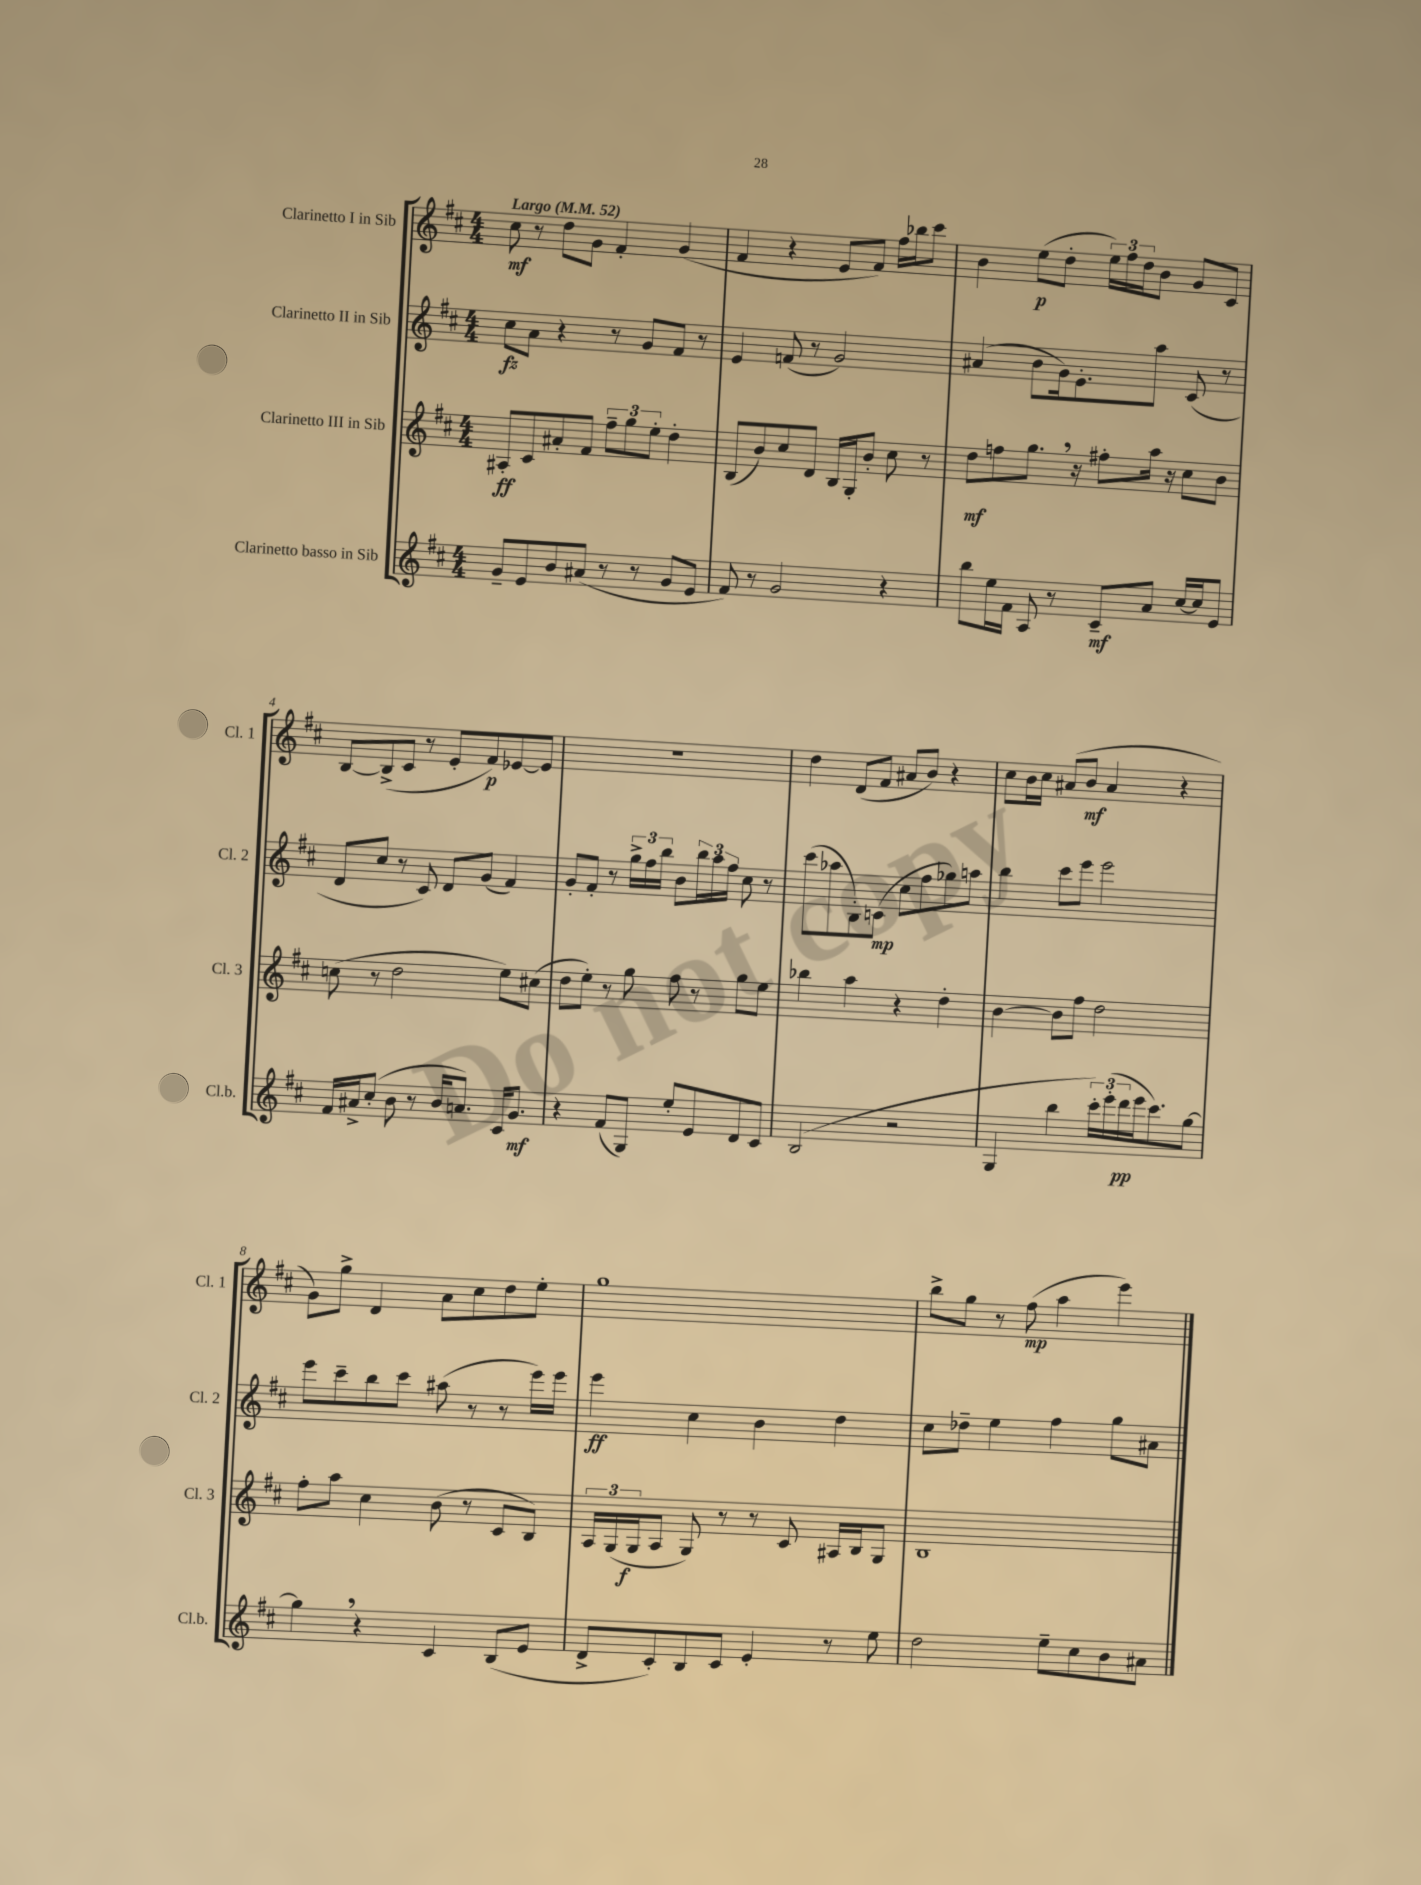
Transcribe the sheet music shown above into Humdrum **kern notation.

**kern	**dynam	**kern	**dynam	**kern	**dynam	**kern	**dynam
*part4	*part4	*part3	*part3	*part2	*part2	*part1	*part1
*staff4	*staff4	*staff3	*staff3	*staff2	*staff2	*staff1	*staff1
*I"Clarinetto basso in Sib	*	*I"Clarinetto III in Sib	*	*I"Clarinetto II in Sib	*	*I"Clarinetto I in Sib	*
*I'Cl.b.	*	*I'Cl. 3	*	*I'Cl. 2	*	*I'Cl. 1	*
*clefG2	*	*clefG2	*	*clefG2	*	*clefG2	*
*k[f#c#]	*	*k[f#c#]	*	*k[f#c#]	*	*k[f#c#]	*
*M4/4	*	*M4/4	*	*M4/4	*	*M4/4	*
*MM52	*	*MM52	*	*MM52	*	*MM52	*
=1	=1	=1	=1	=1	=1	=1	=1
!	!	!	!	!	!	!LO:TX:a:B:t=Largo	!
8g~/L	.	8A#X'/L	ff	8cc#\L	fz	8cc#\	mf
8e/	.	8c#/	.	8a\J	.	8r	.
8b/	.	8a#X'/	.	4r	.	8dd\L	.
(8a#X/J	.	8f#/J	.	.	.	8g\J	.
8r	.	12ff#~\L	.	8r	.	4f#'/	.
.	.	12gg\	.	.	.	.	.
8r	.	.	.	8g/L	.	.	.
.	.	12ee'\J	.	.	.	.	.
8g/L	.	4dd'\	.	8f#/J	.	(4g/	.
8e/J	.	.	.	8r	.	.	.
=2	=2	=2	=2	=2	=2	=2	=2
8f#/)	.	(8B/L	.	4e/	.	4f#/	.
8r	.	8b/)	.	.	.	.	.
2g/	.	8cc#/	.	(8fn/	.	4r	.
.	.	8d/J	.	8r	.	.	.
.	.	16B/LL	.	2g/)	.	8e/L	.
.	.	16G'/J	.	.	.	.	.
.	.	8b'/J	.	.	.	8f#/J)	.
4r	.	8cc#\	.	.	.	16ff#\LL	.
.	.	.	.	.	.	16bb-X\J	.
.	.	8r	.	.	.	8ccc#\J	.
=3	=3	=3	=3	=3	=3	=3	=3
8bb\L	.	8dd\L	mf	(4a#X/	.	4b\	.
16ee\L	.	8ffn\	.	.	.	.	.
16f#\JJ	.	.	.	.	.	.	.
8A/	.	8.gg,\J	.	8b\L	.	(8ee\L	p
8r	.	.	.	16g\k)	.	8dd'\J	.
.	.	16r	.	8.e'\	.	.	.
8c#~/L	mf	8ff#X'\L	.	.	.	24ee\LL)	.
.	.	.	.	.	.	24ff#\	.
.	.	.	.	.	.	24dd\J	.
8a/J	.	16aa\Jk	.	8aa\J	.	8b\J	.
.	.	16r	.	.	.	.	.
[16cc#/LL	.	8cc#\L	.	(8c#/	.	8g/L	.
16cc#/J]	.	.	.	.	.	.	.
8e/J	.	8b\J	.	8r	.	8c#/J	.
!!LO:LB:g=z
=4	=4	=4	=4	=4	=4	=4	=4
16f#/LL	.	(8ccn\	.	8d/L	.	[8B/L	.
16a#X^/J	.	.	.	.	.	.	.
(8cc#'/J	.	8r	.	8cc#/J	.	(8B^/]	.
8b\	.	2dd\	.	8r	.	8c#/J	.
8r	.	.	.	8c#/)	.	8r	.
16b/KL	.	.	.	8d/L	.	8e'/L	.
8.an/J)	.	.	.	.	.	.	.
.	.	.	.	(8g/J	.	8f#/)	p
16c#/KL	.	8ee\L)	.	4f#/)	.	[8e-X/	.
8.g/J	mf	.	.	.	.	.	.
.	.	(8cc#X\J	.	.	.	8e-/J]	.
=5	=5	=5	=5	=5	=5	=5	=5
4r	.	8dd\L	.	8g'/L	.	1r	.
.	.	8ee'\J)	.	8f#'/J	.	.	.
(8f#/L	.	8r	.	8r	.	.	.
8G/J)	.	8gg\	.	24gg^\LL	.	.	.
.	.	.	.	24ff#\	.	.	.
.	.	.	.	24bb\JJ	.	.	.
8ee'/L	.	8ff#\	.	8b\L	.	.	.
8e/	.	8r	.	24bb\L	.	.	.
.	.	.	.	24aa\	.	.	.
.	.	.	.	24ff#\JJ	.	.	.
8d/	.	8gg\L	.	8cc#\	.	.	.
8c#/J	.	8ee\J	.	8r	.	.	.
=6	=6	=6	=6	=6	=6	=6	=6
(2B/	.	4bb-X\	.	(8ccc#\L	.	4dd\	.
.	.	.	.	8aa-X\	.	.	.
.	.	4aa\	.	8B'\)	.	(8d/L	.
.	.	.	.	(8cn\J	mp	8f#/J	.
2r	.	4r	.	8cc#\L	.	8a#X/L	.
.	.	.	.	8ff#\	.	8b/J)	.
.	.	4dd'\	.	8gg-X\)	.	4r	.
.	.	.	.	8aan\J	.	.	.
=7	=7	=7	=7	=7	=7	=7	=7
4G/	.	[4b\	.	4bb\	.	8cc#\L	.
.	.	.	.	.	.	16b\L	.
.	.	.	.	.	.	16cc#\JJ	.
4bb\	.	8b\L]	.	8ccc#\L	.	(8a#X/L	.
.	.	8ff#\J	.	8eee\J	.	8b/J	mf
24ccc#'\LL)	.	2dd\	.	2eee\	.	4a#/	.
(24eee'\	.	.	.	.	.	.	.
24ddd\	pp	.	.	.	.	.	.
16eee\J	.	.	.	.	.	.	.
8.ccc#\)	.	.	.	.	.	.	.
.	.	.	.	.	.	4r	.
[8gg\J	.	.	.	.	.	.	.
!!LO:LB:g=z
=8	=8	=8	=8	=8	=8	=8	=8
4gg,\]	.	8ff#'\L	.	8eee\L	.	8g\L)	.
.	.	8aa\J	.	8ccc#~\	.	8gg^\J	.
4r	.	4cc#\	.	8bb\	.	4d/	.
.	.	.	.	8ccc#\J	.	.	.
4c#/	.	(8b\	.	(8aa#X\	.	8a\L	.
.	.	8r	.	8r	.	8cc#\	.
(8B/L	.	8c#/L	.	8r	.	8dd\	.
8e/J	.	8B/J)	.	16eee\LL)	.	8ee'\J	.
.	.	.	.	16eee\JJ	.	.	.
=9	=9	=9	=9	=9	=9	=9	=9
8d^/L	.	24A/LL	.	4eee\	ff	1gg	.
.	.	(24G/	.	.	.	.	.
.	.	24G/J	f	.	.	.	.
8c#'/)	.	8A/J	.	.	.	.	.
8B/	.	8G/)	.	4cc#\	.	.	.
8c#/J	.	8r	.	.	.	.	.
4e'/	.	8r	.	4b\	.	.	.
.	.	8c#/	.	.	.	.	.
8r	.	16A#X/LL	.	4dd\	.	.	.
.	.	16B/J	.	.	.	.	.
8ee\	.	8G/J	.	.	.	.	.
=10	=10	=10	=10	=10	=10	=10	=10
2dd\	.	1B	.	8cc#\L	.	8bb^\L	.
.	.	.	.	8dd-X~\J	.	8gg\J	.
.	.	.	.	4ee\	.	8r	.
.	.	.	.	.	.	(8ff#\	mp
8ee~\L	.	.	.	4ff#\	.	4aa\	.
8cc#\	.	.	.	.	.	.	.
8b\	.	.	.	8gg\L	.	4eee\)	.
8a#X\J	.	.	.	8a#X\J	.	.	.
==	==	==	==	==	==	==	==
*-	*-	*-	*-	*-	*-	*-	*-
